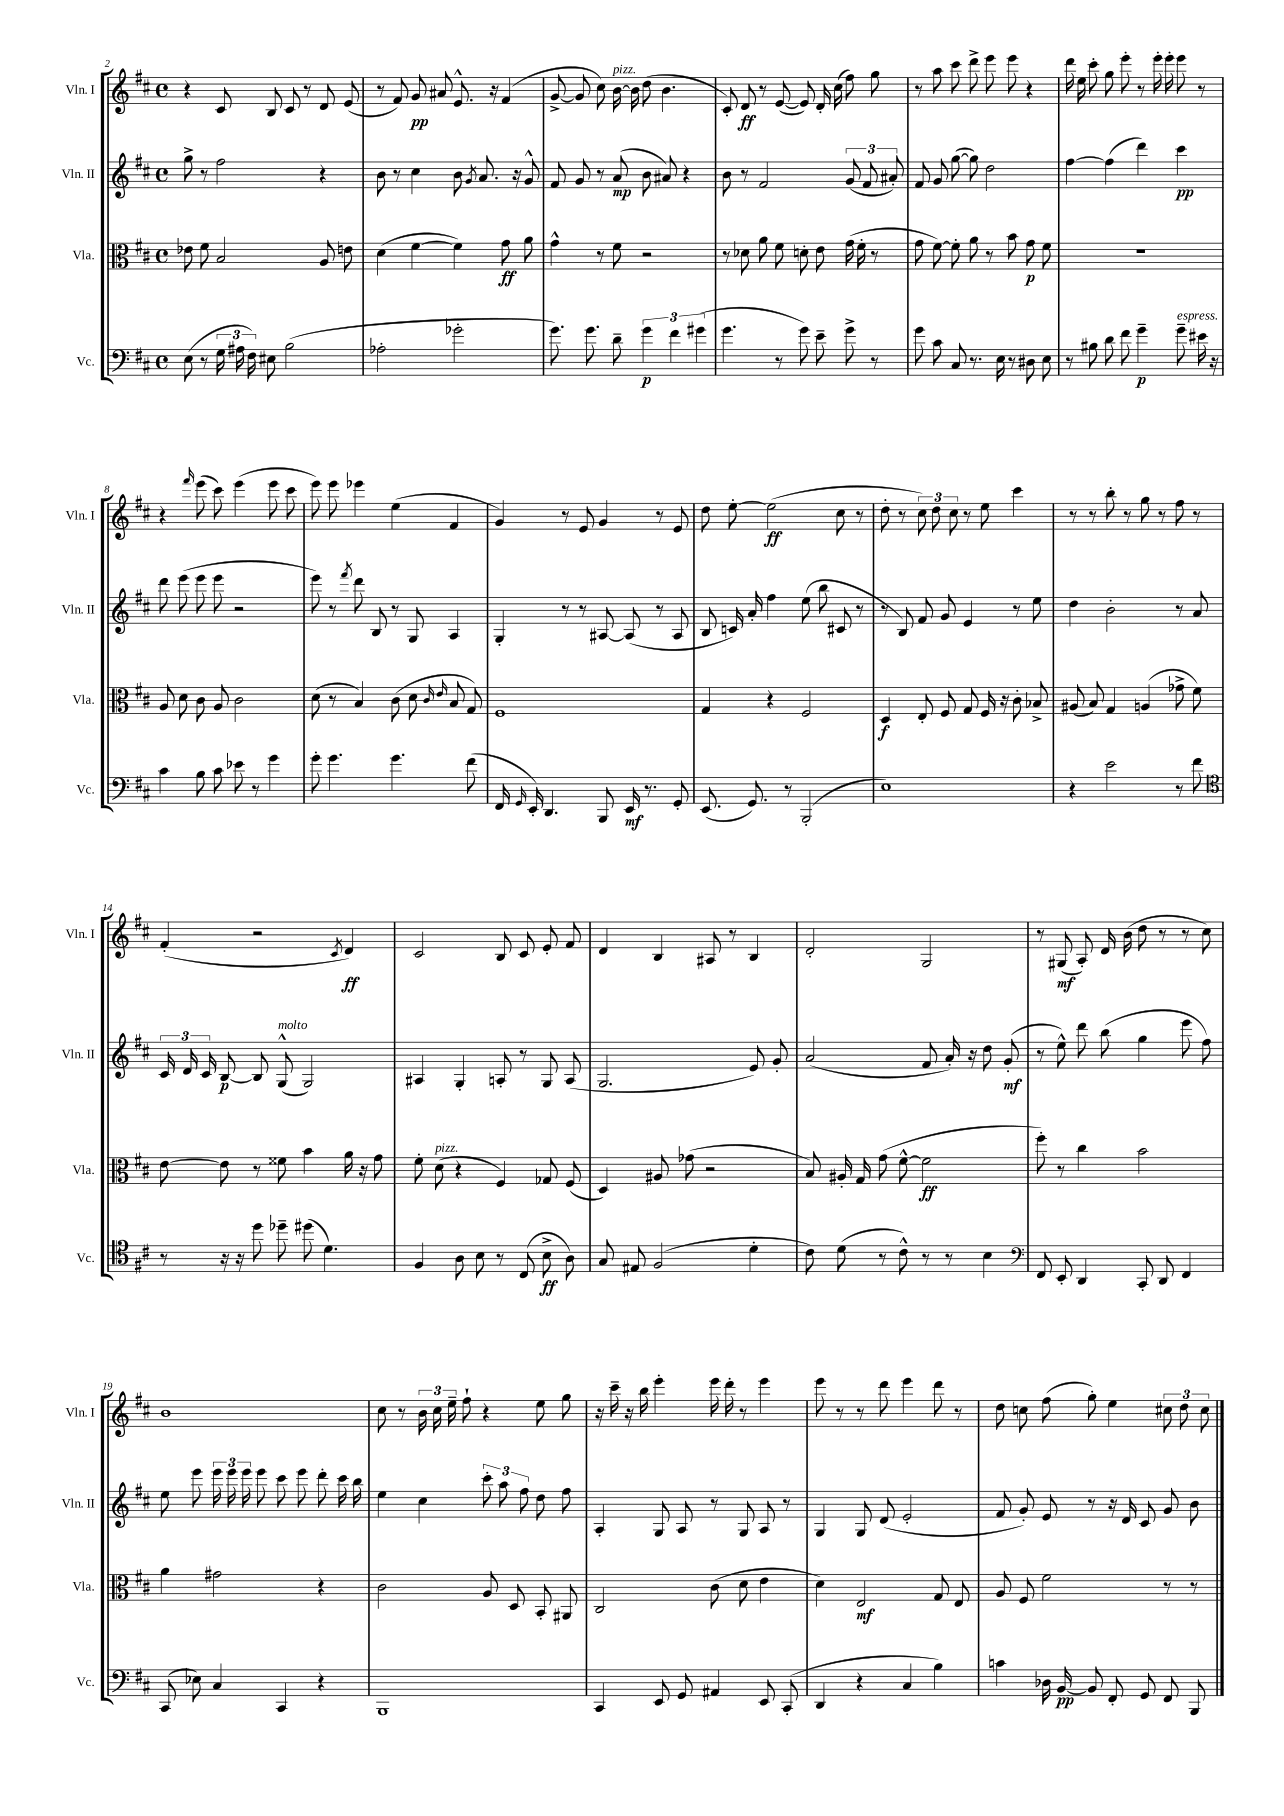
<<
\new StaffGroup <<
\new Staff = "s0" \with { instrumentName = "Vln. I" shortInstrumentName = "Vln. I" } {
    \clef treble \key d \major \defaultTimeSignature \time 4/4
    \autoBeamOff r4 cis'8 b8 cis'8 r8 d'8 e'8( |
    r8 fis'8) g'8\pp ais'8 e'8.-^ r16 fis'4( |
    g'8~-> g'8 cis''8) b'16~^\markup { \italic "pizz." } b'16 d''8( b'4. |
    cis'8-.) d'8\ff r8 e'8~( e'8) d'16-. cis''16( fis''8) g''8 |
    r8 a''8 cis'''8 d'''8-> e'''8 e'''8 r4 |
    d'''16 e''16 cis'''8-. g''8 e'''8-. r8 e'''16-. e'''16-. e'''8 r8 |
    r4 \grace { fis'''16 } e'''8( cis'''8) e'''4( e'''8 cis'''8 |
    e'''8) e'''8 ees'''4 e''4( fis'4 |
    g'4) r8 e'8 g'4 r8 e'8 |
    d''8 e''8~-. e''2\ff( cis''8 r8 |
    d''8-. r8 \tuplet 3/2 { cis''8) d''8 cis''8 } r8 e''8 cis'''4 |
    r8 r8 b''8-. r8 g''8 r8 fis''8 r8 |
    fis'4-.( r2 \acciaccatura { cis'8 } d'4\ff) |
    cis'2 b8 cis'8 e'8-. fis'8 |
    d'4 b4 ais8 r8 b4 |
    d'2-. g2 |
    r8 gis8\mf( a8-.) d'16 b'16( d''8 r8 r8 cis''8) |
    b'1 |
    cis''8 r8 \tuplet 3/2 { b'16 cis''16 e''16-- } fis''8-! r4 e''8 g''8 |
    r16 cis'''16-- r16 b''16 e'''4-. e'''16 d'''16-. r8 e'''4 |
    e'''8 r8 r8 d'''8 e'''4 d'''8 r8 |
    d''8 c''8 fis''8( g''8-.) e''4 \tuplet 3/2 { cis''8 d''8 cis''8 } \bar "|." |
}
\new Staff = "s1" \with { instrumentName = "Vln. II" shortInstrumentName = "Vln. II" } {
    \clef treble \key d \major \defaultTimeSignature \time 4/4
    \autoBeamOff g''8-> r8 fis''2 r4 |
    b'8 r8 cis''4 b'8 \acciaccatura { g'8 } a'8. r16 g'8-^ |
    fis'8 g'8 r8 a'8\mp( b'8 ais'8) r4 |
    b'8 r8 fis'2 \tuplet 3/2 { g'8( fis'8 ais'8-.) } |
    fis'8 g'8 g''8~( g''8) d''2 |
    fis''4~ fis''4( d'''4) cis'''4\pp |
    d'''8 e'''8( e'''8 e'''8 r2 |
    e'''8) r8 \acciaccatura { fis'''8 } d'''8 b8 r8 g8 a4 |
    g4-. r8 r8 ais8~ ais8( r8 ais8 |
    b8 c'16) a'16-. fis''4 e''8( b''8 cis'8 r8 |
    r8 b8) fis'8 g'8 e'4 r8 e''8 |
    d''4 b'2-. r8 a'8 |
    \tuplet 3/2 { cis'16 d'16 cis'16 } b8~\p b8 g8-^^\markup { \italic "molto" }( g2) |
    ais4 g4-. a8-. r8 g8 a8( |
    g2. e'8) g'8-. |
    a'2( fis'8 a'16-.) r16 d''8 g'8-.\mf( |
    r8 e''8-^) d'''8 b''8( g''4 e'''8 fis''8) |
    e''8 e'''8 \tuplet 3/2 { e'''16 e'''16 e'''16 } e'''8 cis'''8 e'''8 d'''8-. cis'''16 b''16 |
    e''4 cis''4 \tuplet 3/2 { cis'''8-. a''8 fis''8 } d''8 fis''8 |
    a4-. g8 a8 r8 g8 a8 r8 |
    g4 g8 d'8( e'2-. |
    fis'8 g'8-.) e'8 r8 r16 d'16 cis'8 g'8 b'8 \bar "|." |
}
\new Staff = "s2" \with { instrumentName = "Vla." shortInstrumentName = "Vla." } {
    \clef alto \key d \major \defaultTimeSignature \time 4/4
    \autoBeamOff ees'8 fis'8 b2 a8 e'8 |
    d'4( fis'4~ fis'4) g'8\ff a'8 |
    g'4-^ r8 fis'8 r2 |
    r8 des'8 a'8 fis'8 d'8-. e'8 g'16( fis'16-. r8 |
    g'8 fis'8~) fis'8-. a'8 r8 b'8 g'8\p fis'8 |
    R1 |
    a8 d'8 cis'8 a8 cis'2 |
    d'8( r8 b4) cis'8( d'8 \grace { cis'16 e'16 } b8 g8) |
    fis1 |
    g4 r4 fis2 |
    d4\f e8-. fis8 g8 fis16 r16 cis'8-. bes8-> |
    ais8( b8) g4 a4( ges'8-> fis'8) |
    e'8~ e'8 r8 fisis'8 b'4 a'16 r16 g'8 |
    fis'8-. d'8^\markup { \italic "pizz." }( r4 fis4) ges8 fis8( |
    d4) ais8 ges'8( r2 |
    b8) ais16-. g16 g'8( fis'8~-^ fis'2\ff |
    fis''8-.) r8 cis''4 b'2 |
    a'4 gis'2 r4 |
    cis'2 a8 d8 b,8-. ais,8 |
    cis2 cis'8( d'8 e'4 |
    d'4) e2\mf g8 e8 |
    a8 fis8 fis'2 r8 r8 \bar "|." |
}
\new Staff = "s3" \with { instrumentName = "Vc." shortInstrumentName = "Vc." } {
    \clef bass \key d \major \defaultTimeSignature \time 4/4
    \autoBeamOff e8( r8 \tuplet 3/2 { g16 ais16 fis16) } eis8 b2( |
    aes2-. ges'2-. |
    g'8.) g'8. d'8-- \tuplet 3/2 { g'4\p fis'4 gis'4( } |
    g'4. r8 g'8) e'8-- g'8-> r8 |
    g'8 cis'8 cis8 r8. e16 r8 dis8 e8 |
    r8 bis8 d'8 fis'8 g'4--\p g'8--^\markup { \italic "espress." } eis'16 r16 |
    cis'4 b8 cis'8 ees'8 r8 g'4 |
    g'8-. g'4. g'4. fis'8( |
    fis,16 \grace { g,16 } e,16-.) d,4. b,,8 e,16\mf r8. g,8-. |
    e,8.( g,8.) r8 b,,2-.( |
    e1) |
    r4 e'2 r8 fis'8 |
    \clef tenor r8 r16 r16 d''8 des''8-- dis''8( d'4.) |
    fis4 a8 b8 r8 cis8( b8->\ff a8) |
    g8 eis8 fis2( d'4-. |
    cis'8) d'8( r8 cis'8-^) r8 r8 b4 |
    \clef bass fis,8 e,8-. d,4 cis,8-. d,8 fis,4 |
    cis,8( ees8) cis4 cis,4 r4 |
    b,,1 |
    cis,4 e,8 g,8 ais,4 e,8 cis,8-.( |
    d,4 r4 cis4 b4) |
    c'4 des16 b,16~\pp b,8 fis,8-. g,8 fis,8 b,,8 \bar "|." |
}
>>
>>
\layout { \context { \Score currentBarNumber = #2 } }
